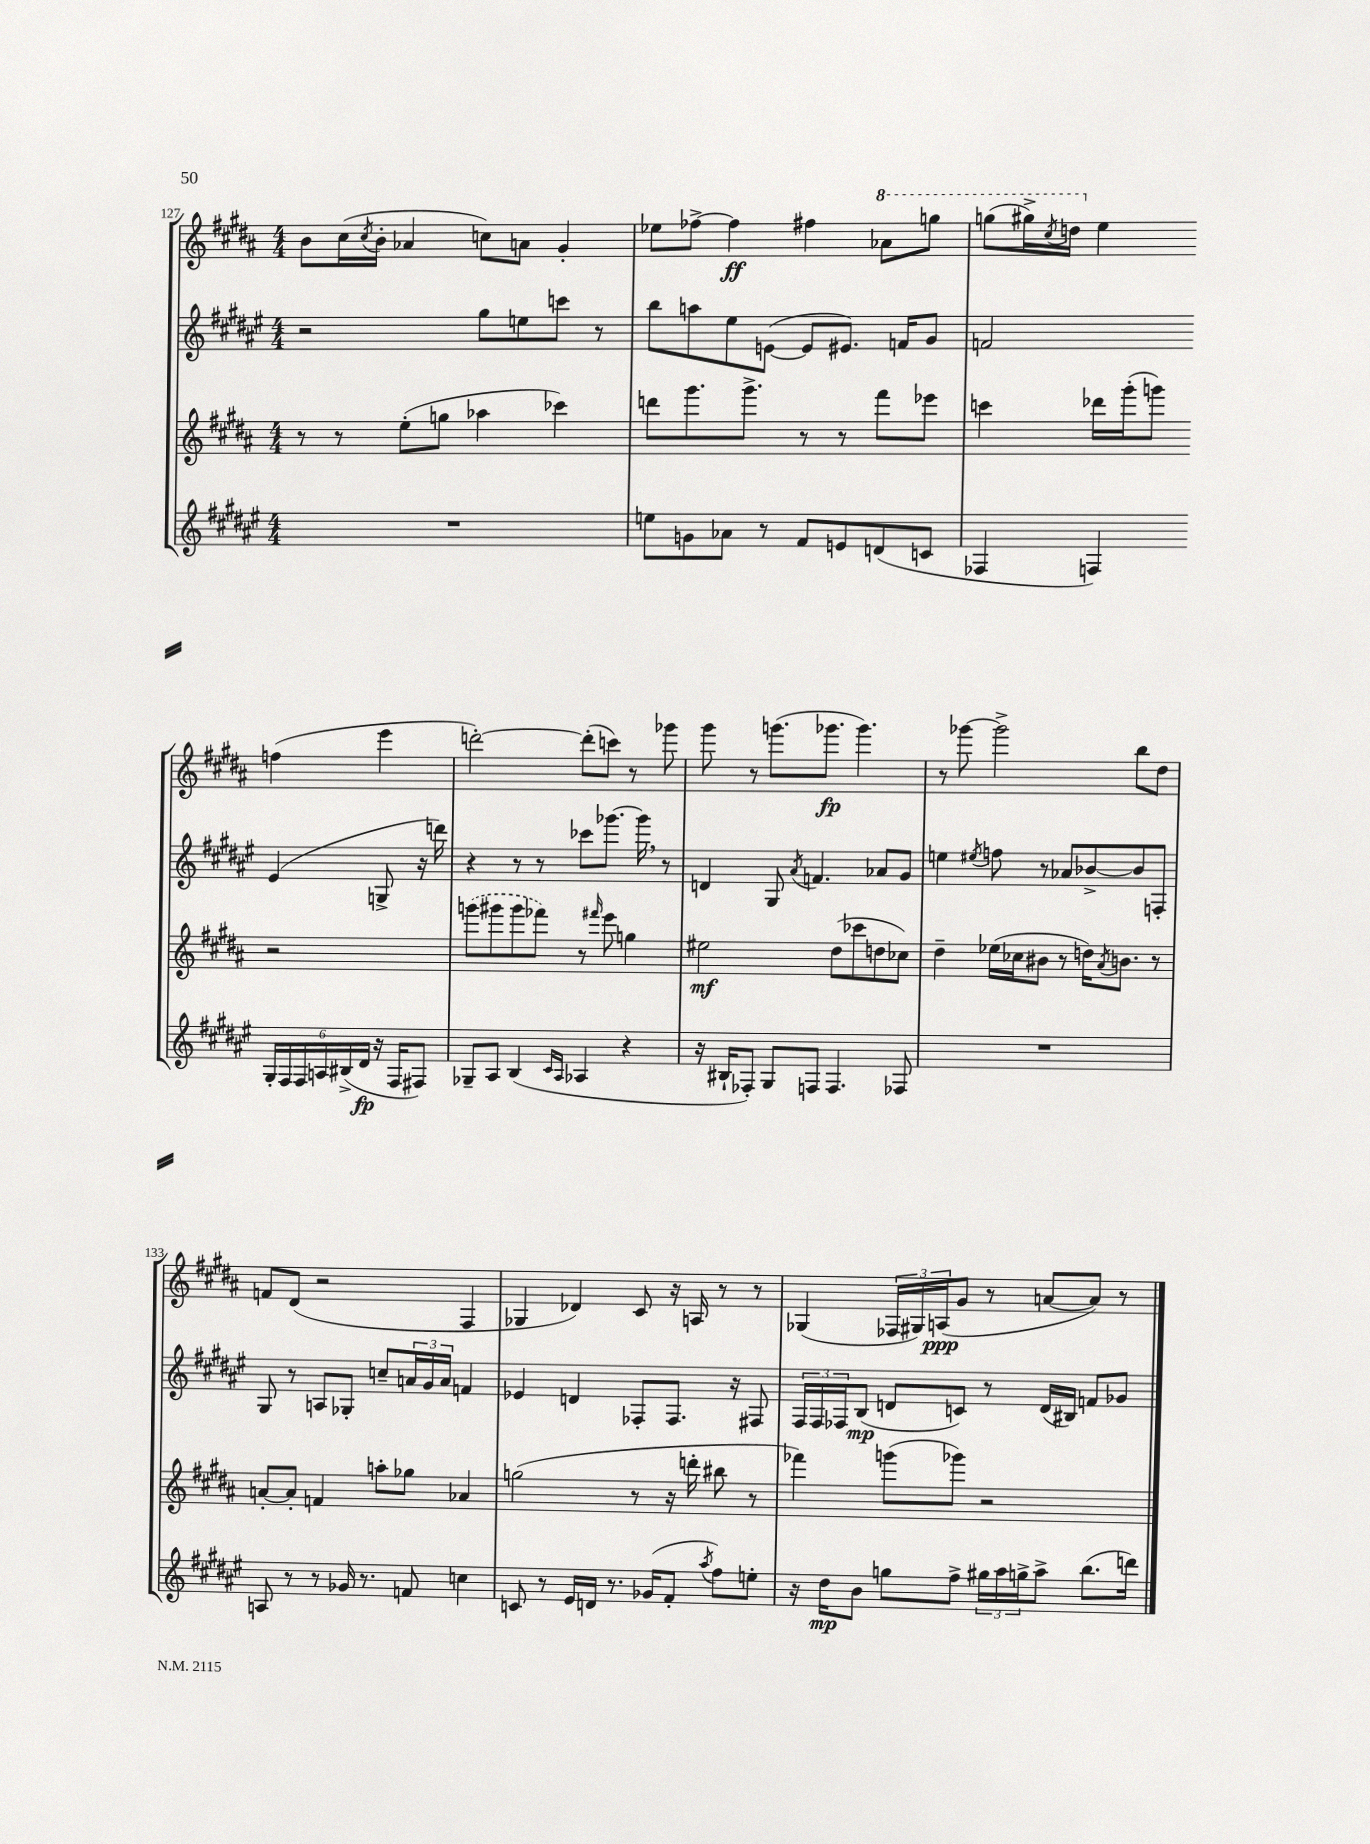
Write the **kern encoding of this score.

**kern	**kern	**kern	**kern
*staff4	*staff3	*staff2	*staff1
*clefG2	*clefG2	*clefG2	*clefG2
*k[f#c#g#d#a#e#]	*k[f#c#g#d#a#]	*k[f#c#g#d#a#e#]	*k[f#c#g#d#a#]
*M4/4	*M4/4	*M4/4	*M4/4
1r	8r	2r	8b\L
.	8r	.	(16cc#\L
.	.	.	8qcc#/
.	.	.	16b'\JJ
.	(8ee'\L	.	4a-/
.	8gg\J	.	.
.	4aa-\	8gg#\L	8cc\L)
.	.	8ee\	8a\J
.	4ccc-\)	8ccc\J	4g#'/
.	.	8r	.
=	=	=	=
8ee\L	8ddd\L	8bb\L	8ee-\L
8g\	8.ggg#\	8aa\	[8ff-^\J
8a-\J	.	8ee#\	4ff-\]
.	8.ggg#^\J	.	.
8r	.	([8e\J	.
8f#/L	8r	8e/]L	4ff#\
8e/	8r	8.e#/J)	.
(8d/	8fff#\L	.	8aa-\L
.	.	16f/LK	.
8c/J	8eee-\J	8g#/J	8ggg\J
=	=	=	=
4F-/	4ccc\	2f/	(8ggg\L
.	.	.	16ggg#^\L)
.	.	.	8qccc#/
.	.	.	16ddd\JJ
4F/)	16ddd-\LL	.	4ee\
.	(16ggg#'\J	.	.
.	8ggg\J)	.	.
24G#'/LL	2r	(4e#/	(4ff\
24F/	.	.	.
24F/	.	.	.
24A/	.	.	.
(24B#^/	.	.	.
24d#/JJ	.	.	.
16r	.	8G^/	4eee\
16F/LK	.	.	.
8F#/J)	.	16r	.
.	.	16ddd\)	.
=	=	=	=
8G-~/L	(8ggg\L	4r	[2ddd'\)
8A#/J	8ggg#\	.	.
(4B/	8ggg#\	8r	.
.	8fff-\J)	8r	.
16qqc#/LL	.	.	.
16qqA#/JJ	.	.	.
4A-/	8r	8ccc-\L	(8ddd'\]L
.	16qqfff#/	.	.
.	8eee\	[8.ggg-\J	8ccc\J)
4r	4gg\	.	8r
.	.	16ggg-\]	.
.	.	8r	8ggg-\
=	=	=	=
16r	2ee#\	4d/	8ggg#\
16B#`/LK	.	.	.
8F-'/J)	.	.	8r
8G#/L	.	8G#/	(8.ggg\L
.	.	8qa#/	.
8F/J	.	4.f/	.
.	.	.	8.ggg-\J
4.F/	(8dd#\L	.	.
.	8ccc-\	.	4.ggg-\)
.	8dd\	8a-/L	.
8F-/	8cc-\J)	8g#/J	.
=	=	=	=
1r	4dd#~\	4ee\	8r
.	.	.	[8ggg-\
.	.	8qee#/	.
.	(16ee-\LL	8ff\	2ggg-^\]
.	16cc-\J	.	.
.	8b#\J	8r	.
.	8r	8a-/L	.
.	16dd\LK)	[8b-^/	.
.	8qa#/	.	.
.	8.b\J	.	.
.	.	8b-/]	8bb\L
.	8r	8F'/J	8dd#\J
=	=	=	=
8A/	[8a'/L	8G#/	8f/L
8r	8a'/]J	8r	(8d#/J
8r	4f/	8A/L	2r
16g-/	.	8G-'/J	.
8.r	.	.	.
.	8aa'\L	8cc~/L	.
8f/	8gg-\J	24a/L	.
.	.	24g#/	.
.	.	24a/JJ	.
4cc\	4a-/	4f/	4F#/
=	=	=	=
8c/	(2gg\	4e-/	4G-/
8r	.	.	.
16e#/LL	.	4d/	4d-/)
16d/JJ	.	.	.
8.r	.	.	.
.	8r	8F-'/L	8c#/
(16g-/LK	.	.	.
8f#'/J	16r	8.F-/J	16r
.	16ddd'\	.	16A/
8qaa#/	.	.	.
8ff#\L)	8bb#\	.	8r
.	.	16r	.
8ee'\J	8r	8F#/	8r
=	=	=	=
16r	4fff-\)	24F#/LL	(4G-/
.	.	24F#/	.
16dd#\LK	.	.	.
.	.	24F-/J	.
8b\J	.	(8B/J	.
8gg\L	(8ggg\L	8d/L	24F-/LL
.	.	.	24G#/)
.	.	.	(24A/J
8ff#^\J	8ggg-\J)	8c/J)	8g#/J
24gg#\LL	2r	8r	8r
24aa#\	.	.	.
24gg^\J	.	.	.
8aa#^\J	.	(16d/LL	[8a/L
.	.	16B#/JJ)	.
(8.bb\L	.	8f/L	8a/]J)
.	.	8g-/J	8r
16ddd\Jk)	.	.	.
==	==	==	==
*-	*-	*-	*-
